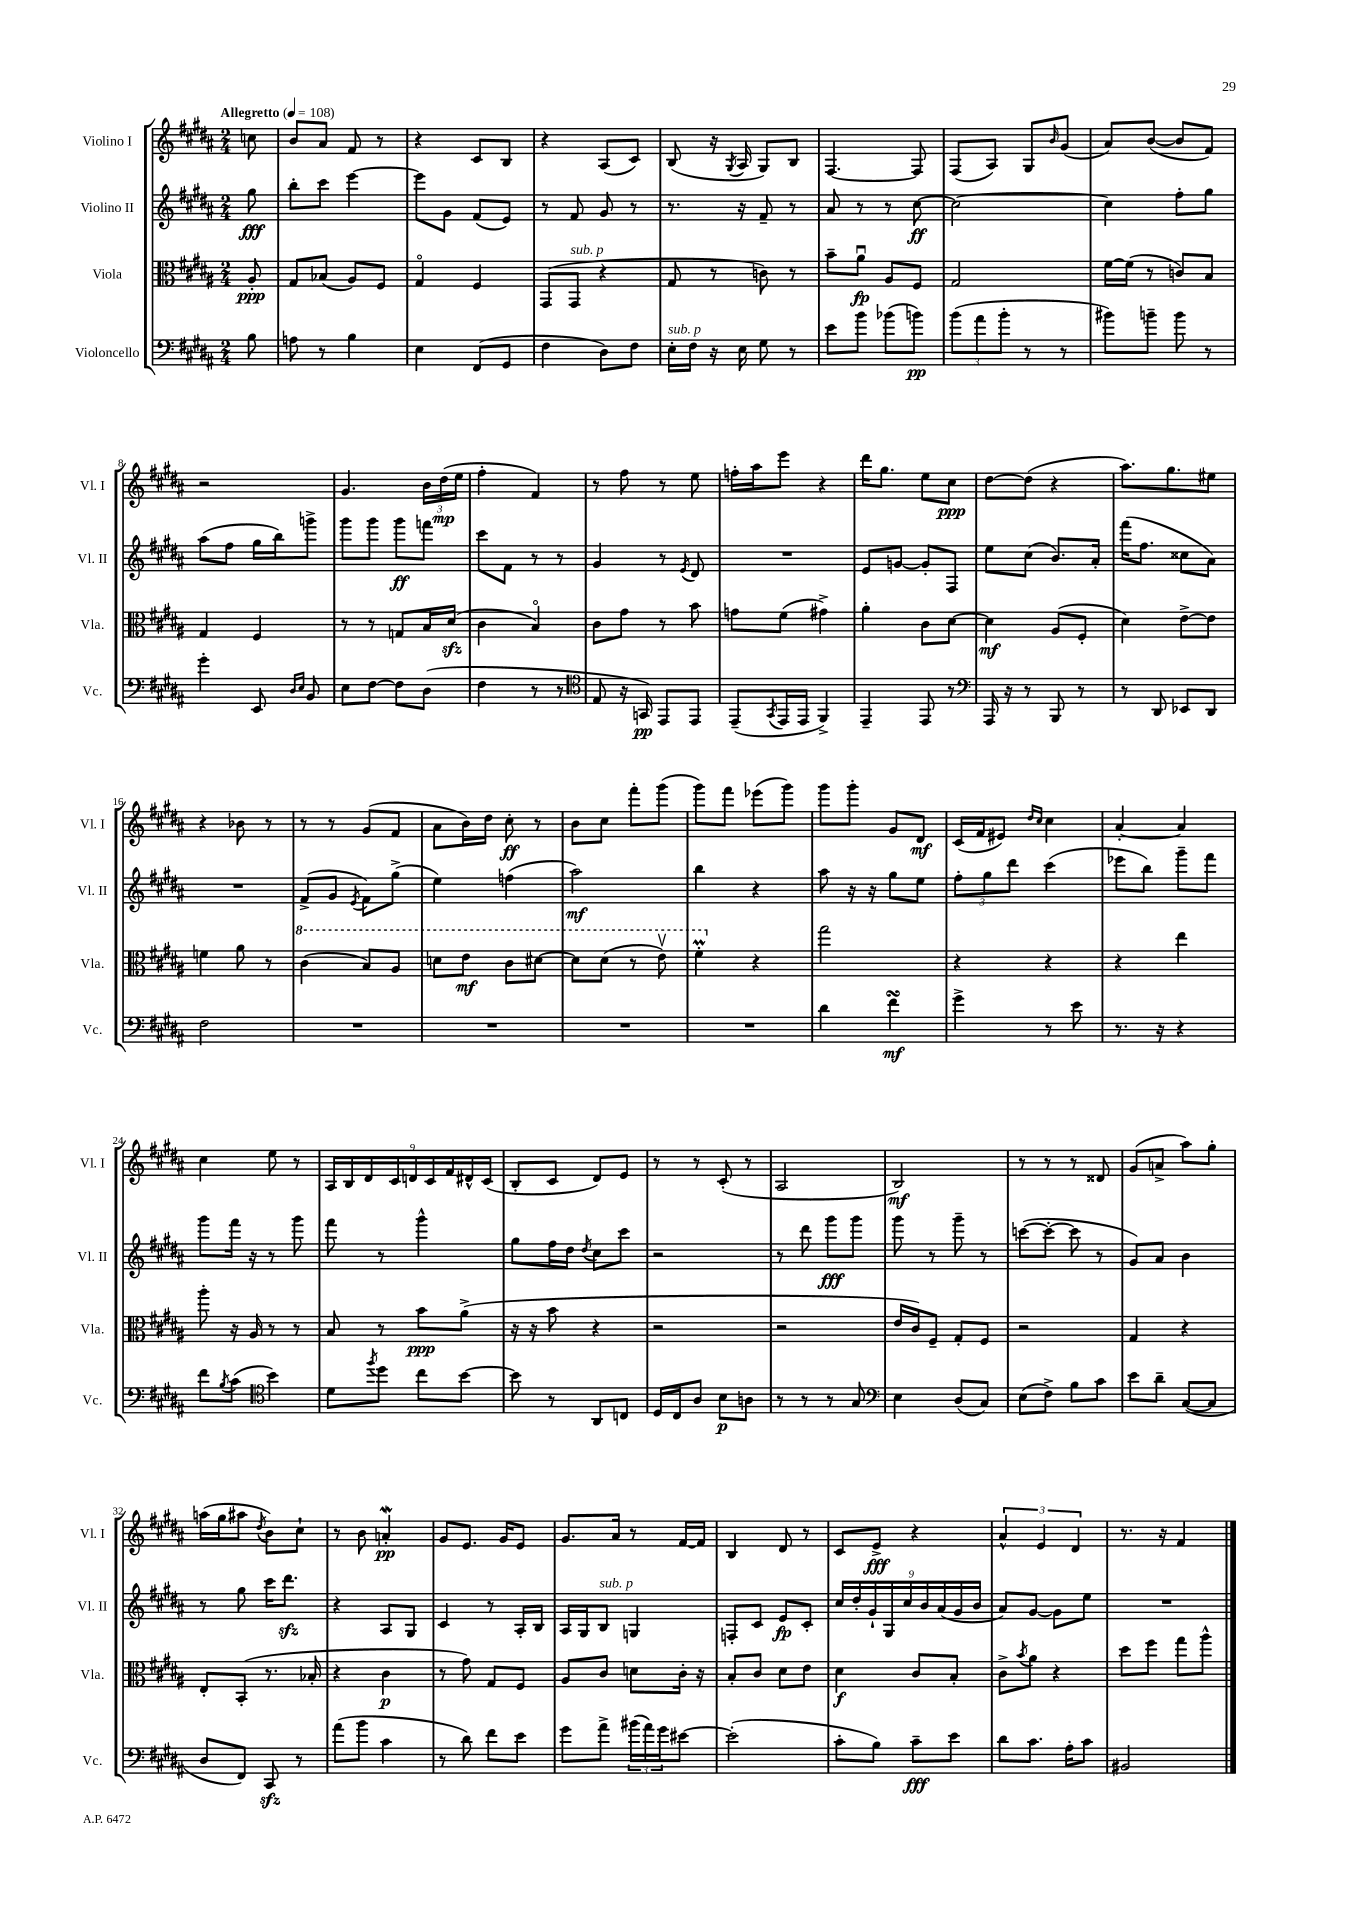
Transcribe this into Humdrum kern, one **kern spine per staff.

**kern	**kern	**kern	**kern
*staff4	*staff3	*staff2	*staff1
*clefF4	*clefC3	*clefG2	*clefG2
*k[f#c#g#d#a#]	*k[f#c#g#d#a#]	*k[f#c#g#d#a#]	*k[f#c#g#d#a#]
*M2/4	*M2/4	*M2/4	*M2/4
*MM108	*MM108	*MM108	*MM108
8B\	8A#'/	8gg#\	8cc\
=	=	=	=
8A\	8G#/L	8bb'\L	8b/L
8r	(8B-/J	8ccc#\J	8a#/J
4B\	8A#/L)	[4eee\	8f#/
.	8F#/J	.	8r
=	=	=	=
4E\	4G#o/	8eee\]L	4r
.	.	8g#\J	.
(8FF#/L	4F#/	(8f#/L	8c#/L
8GG#/J	.	8e/J)	8B/J
=	=	=	=
4F#\	(8GG#/L	8r	4r
.	8GG#/J	8f#/	.
8D#\L)	4r	8g#/	(8A#/L
8F#\J	.	8r	8c#/J)
=	=	=	=
16E'\LL	8G#/	8.r	(8B/
16F#\JJ	.	.	.
16r	8r	.	16r
.	.	.	8qG#/
16E\	.	16r	16A#/
8G#\	8c\)	8f#~/	8G#/L)
8r	8r	8r	8B/J
=	=	=	=
8e\L	8b~\L	8a#/	[4.F#/
8b\J	8a#u\J	8r	.
(8b-\L	8A#/L	8r	.
8b\J)	8F#/J	[8cc#\	8F#/]
=	=	=	=
(12b\L	2G#/	2cc#\_	(8F#/L
12a#\	.	.	.
.	.	.	8A#/J)
12b'\J	.	.	.
8r	.	.	8G#/L
.	.	.	16qqb/
8r	.	.	(8g#/J
=	=	=	=
8b#\L)	[16f#\LL	4cc#\]	8a#/L)
.	(16f#\]JJ	.	.
8b~\J	8r	.	([8b/J
8b\	8c/L)	8ff#'\L	8b/]L
8r	8B/J	8gg#\J	8f#/J)
=	=	=	=
4g#'\	4G#/	(8aa#\L	2r
.	.	8ff#\J	.
8EE/	4F#/	16gg#\LL	.
.	.	16bb\J)	.
16qqD#/LL	.	.	.
16qqE/JJ	.	.	.
8BB/	.	8ggg^\J	.
=	=	=	=
8E\L	8r	8ggg#\L	4.g#/
[8F#\J	8r	8ggg#\J	.
8F#\]L	8G/L	8ggg#\L	.
(8D#\J	16B/L	8fff\J	24b\LL
.	.	.	(24dd#\
.	(16d#/JJ	.	.
.	.	.	24ee\JJ
=	=	=	=
4F#\	4c#\	8ccc#\L	4ff#'\
.	.	8f#\J	.
8r	4Bo/)	8r	4f#/)
8r	.	8r	.
=	=	=	=
*clefC4	*	*	*
8E/	8c#\L	4g#/	8r
16r	8g#\J	.	8ff#\
16GG/)	.	.	.
8EE/L	8r	8r	8r
.	.	8qe/	.
8EE/J	8b\	8d#/	8ee\
=	=	=	=
(8EE~/L	8g\L	2r	16ff'\LL
.	.	.	16aa#\J
8qGG#/	.	.	.
16EE/L	(8f#\J	.	8eee\J
16EE/JJ	.	.	.
4FF#^/)	4g#^\)	.	4r
=	=	=	=
4EE~/	4a#'\	8e/L	16ddd#\LK
.	.	.	8.gg#\J
.	.	[8g/J	.
8EE/	8c#\L	8g'/]L	8ee\L
8r	[8d#\J	8F#/J	8cc#\J
=	=	=	=
*clefF4	*	*	*
16AAA#/	4d#\]	8ee\L	[8dd#\L
16r	.	.	.
8r	.	(8cc#\J	(8dd#\]J
8BBB/	(8A#/L	8.b/L)	4r
8r	8F#'/J	.	.
.	.	16a#'/Jk	.
=	=	=	=
8r	4d#\)	(16fff#\LK	8.aa#\L)
.	.	8.ff#\J	.
8DD#/	.	.	.
.	.	.	8.gg#\
8EE-/L	[8e^\L	8cc##\L	.
8DD#/J	8e\]J	8a#\J)	8ee#\J
=	=	=	=
2F#\	4f\	2r	4r
.	8a#\	.	8b-\
.	8r	.	8r
=	=	=	=
2r	(4cc#\	(8f#^/L	8r
.	.	8g#/J	8r
.	.	8qe/	.
.	8b/L)	8f#\L)	(8g#/L
.	8a#/J	(8gg#^\J	8f#/J
=	=	=	=
2r	8dd\L	4ee\)	8a#\L
.	8ee\J	.	16b\L)
.	.	.	16dd#\JJ
.	8cc#\L	(4ff\	8cc#'\
.	[8dd#\J	.	8r
=	=	=	=
2r	8dd#\]L	2aa#\)	8b\L
.	(8dd#\J	.	8cc#\J
.	8r	.	8fff#'\L
.	8eev\)	.	(8ggg#\J
=	=	=	=
2r	4ff#'\	4bb\	8ggg#\L)
.	.	.	8fff#\J
.	4r	4r	(8eee-\L
.	.	.	8ggg#\J)
=	=	=	=
4d#\	2gg#\	8aa#\	8ggg#\L
.	.	16r	8ggg#'\J
.	.	16r	.
4f#\	.	8gg#\L	8g#/L
.	.	8ee\J	8d#/J
=	=	=	=
4g#^\	4r	12ff#'\L	(16c#/LL
.	.	.	16f#/J
.	.	12gg#\	.
.	.	.	8e#/J)
.	.	12ddd#\J	.
.	.	.	16qqdd#/LL
.	.	.	16qqcc#/JJ
8r	4r	(4ccc#\	4cc#\
8e\	.	.	.
=	=	=	=
8.r	4r	8eee-\L	[4a#'/
.	.	8bb\J)	.
16r	.	.	.
4r	4ee\	8ggg#~\L	4a#/]
.	.	8fff#\J	.
=	=	=	=
8f#\L	8aa#'\	8ggg#\L	4cc#\
8qB/	.	.	.
(8c#\J	16r	16fff#\Jk	.
.	16A#/	16r	.
*clefC4	*	*	*
4b\)	8r	8r	8ee\
.	8r	8ggg#\	8r
=	=	=	=
8d#\L	8B/	8fff#\	18A#/LL
.	.	.	18B/
.	.	.	18d#/
8qff#/	.	.	.
8dd#\J	8r	8r	.
.	.	.	18c#/
.	.	.	18d/
8cc#\L	8b\L	4ggg#^^\	.
.	.	.	18c#/
.	.	.	18f#/
[8b\J	(8a#^\J	.	.
.	.	.	18d#^^/
.	.	.	(18c#/JJ
=	=	=	=
8b\]	16r	8gg#\L	8B'/L
.	16r	.	.
8r	8b\	16ff#\L	8c#/J
.	.	16dd#\JJ	.
.	.	8qdd#/	.
8AA#/L	4r	8cc#\L	8d#/L)
8C/J	.	8ccc#\J	8e/J
=	=	=	=
16D#/LL	2r	2r	8r
16C#/J	.	.	.
8A#/J	.	.	8r
8B\L	.	.	(8c#'/
8A\J	.	.	8r
=	=	=	=
8r	2r	8r	2A#/
8r	.	8ddd#\	.
8r	.	8ggg#\L	.
8G#/	.	8ggg#\J	.
=	=	=	=
*clefF4	*	*	*
4E\	16e/LL	8ggg#\	2B/)
.	16c#/J)	.	.
.	8F#~/J	8r	.
(8D#/L	8G#'/L	8ggg#~\	.
8C#/J)	8F#/J	8r	.
=	=	=	=
(8E\L	2r	([8ccc\L	8r
8F#^\J)	.	8ccc'\_J	8r
8B\L	.	8ccc\]	8r
8c#\J	.	8r	8d##/
=	=	=	=
8e\L	4G#/	8g#/L)	(8g#/L
8d#~\J	.	8a#/J	8a^/J
([8C#/L	4r	4b\	8aa#\L)
8C#/]J	.	.	8gg#'\J
=	=	=	=
8D#/L	8E'/L	8r	(16aa\LL
.	.	.	16gg#\J
8FF#/J)	(8BB'/J	8gg#\	8aa#\J
.	.	.	8qdd#/
8CC#/	8.r	16ccc#\LK	8b\L)
.	.	8.ddd#\J	.
8r	.	.	8cc#`\J
.	16B-'/	.	.
=	=	=	=
(8a#\L	4r	4r	8r
8b\J	.	.	8b\
4c#\	4c#\	8A#/L	4a'/
.	.	8G#/J	.
=	=	=	=
8r	8r	4c#/	8g#/L
8d#\)	8g#\)	.	8.e/J
8f#\L	8G#/L	8r	.
.	.	.	16g#/LK
8e\J	8F#/J	16A#'/LL	8e/J
.	.	16B/JJ	.
=	=	=	=
8g#\L	8A#/L	16A#/LL	8.g#/L
.	.	16G#/J	.
8a#^\J	8c#/J	8B/J	.
.	.	.	16a#/Jk
(24b#\LL	8d\L	4G/	8r
24a#\)	.	.	.
24g#\J	.	.	.
[8e#\J	16c#'\Jk	.	[16f#/LL
.	16r	.	16f#/]JJ
=	=	=	=
(2e#'\]	8B'/L	8F'/L	4B/
.	8c#/J	8c#/J	.
.	8d#\L	8e/L	8d#/
.	8e\J	8c#'/J	8r
=	=	=	=
8c#'\L	4d#\	18cc#/LL	8c#/L
.	.	18dd#'/	.
.	.	18g#`/	.
8B\J)	.	.	8e^/J
.	.	18G#/	.
.	.	18cc#/	.
8c#~\L	8c#/L	.	4r
.	.	18b/	.
.	.	(18a#/	.
8e\J	8B'/J	.	.
.	.	18g#/	.
.	.	18b/JJ	.
=	=	=	=
8d#\L	8c#^\L	8a#/L)	6a#^^/
.	8qb/	.	.
8.c#\J	8a#\J	[8g#/J	.
.	.	.	6e/
.	4r	8g#\]L	.
16A#'\LK	.	.	.
.	.	.	6d#/
8c#\J	.	8ee\J	.
=	=	=	=
2BB#/	8dd#\L	2r	8.r
.	8ff#\J	.	.
.	.	.	16r
.	8gg#\L	.	4f#/
.	8aa#^^\J	.	.
==	==	==	==
*-	*-	*-	*-
